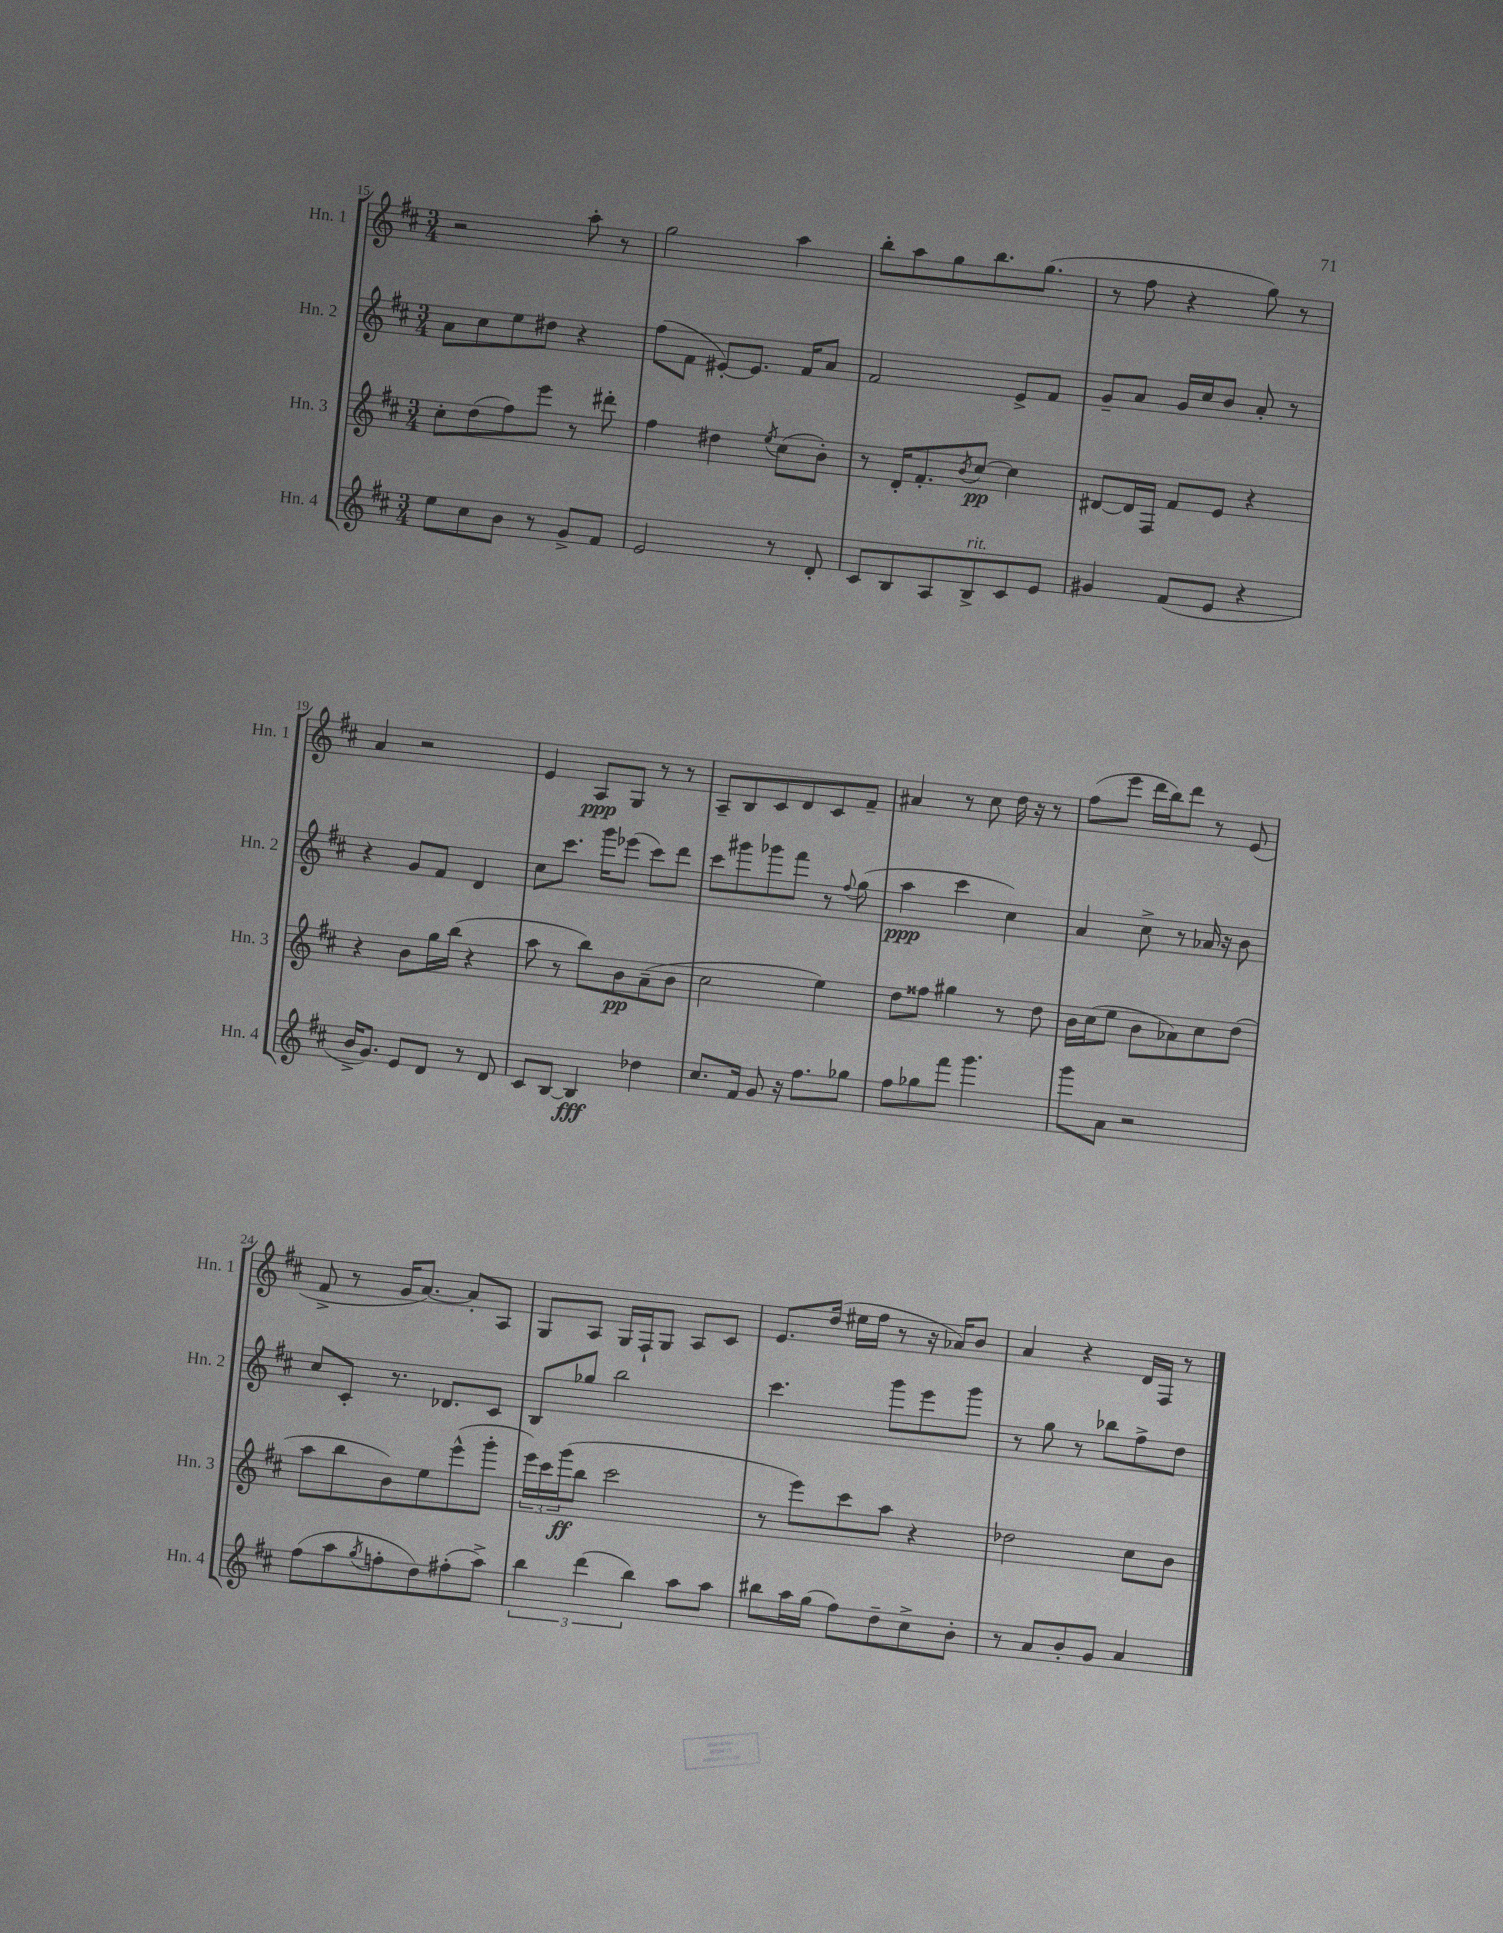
<<
\new StaffGroup <<
\new Staff = "s0" \with { instrumentName = "Hn. 1" shortInstrumentName = "Hn. 1" } {
    \clef treble \key d \major \numericTimeSignature \time 3/4
    r2 a''8-. r8 |
    g''2 a''4 |
    b''8-. a''8 g''8 b''8. g''8.( |
    r8 fis''8 r4 g''8) r8 |
    a'4 r2 |
    e'4 a8\ppp g8 r8 r8 |
    a8-- b8 cis'8 d'8 cis'8 fis'8-- |
    ais'4 r8 cis''8 d''16 r16 r8 |
    fis''8( e'''8 d'''16 b''16) d'''8 r8 e'8( |
    fis'8-> r8 g'16 a'8.~) a'8-. a8 |
    g8 a8 g16 fis16-! g8 a8 cis'8 |
    e'8. d''16( eis''16 fis''16 r8 r16 aes'16) b'8 |
    a'4 r4 d'16 fis16 r8 \bar "|." |
}
\new Staff = "s1" \with { instrumentName = "Hn. 2" shortInstrumentName = "Hn. 2" } {
    \clef treble \key d \major \numericTimeSignature \time 3/4
    a'8 cis''8 e''8 dis''8 r4 |
    fis''8( fis'8 eis'8~-.) eis'8. fis'16 a'8 |
    fis'2 e'8-> fis'8 |
    g'8-- a'8 g'16 cis''16 b'8 a'8-. r8 |
    r4 g'8 fis'8 d'4 |
    cis''8 cis'''8. g'''16 ees'''8( cis'''8) d'''8 |
    cis'''8 gis'''8 ges'''8 fis'''8 r8 \appoggiatura { fis''8 } g''8( |
    a''4\ppp cis'''4 cis''4) |
    a'4 cis''8-> r8 aes'16 r16 b'8 |
    cis''8 cis'8-. r8. des'8. cis'8 |
    b8 ges''8 b''2 |
    cis'''4. g'''8 e'''8 g'''8 |
    r8 g''8 r8 bes''8 fis''8-> d''8 \bar "|." |
}
\new Staff = "s2" \with { instrumentName = "Hn. 3" shortInstrumentName = "Hn. 3" } {
    \clef treble \key d \major \numericTimeSignature \time 3/4
    cis''8-. d''8( fis''8) e'''8 r8 dis'''8-. |
    fis''4 dis''4 \acciaccatura { e''8 } cis''8( b'8-.) |
    r8 d'16-. fis'8.-. \acciaccatura { b'8 } cis''8~\pp cis''4 |
    dis'8~ dis'16 fis16 fis'8 e'8 r4 |
    r4 b'8 g''16 b''16( r4 |
    a''8 r8 b''8) b'8\pp a'8--( b'8 |
    cis''2 e''4) |
    d''8 fisis''8 gis''4 r8 d''8 |
    b'16 cis''16( e''8 b'8 aes'8) cis''8 d''8( |
    a''8 b''8 b'8) e''8 e'''8-^( g'''8-. |
    \tuplet 3/2 { e'''16) cis'''16 g'''16\ff( } b''8 cis'''2 |
    r8 e'''8) cis'''8 a''8 r4 |
    des''2 cis''8 b'8 \bar "|." |
}
\new Staff = "s3" \with { instrumentName = "Hn. 4" shortInstrumentName = "Hn. 4" } {
    \clef treble \key d \major \numericTimeSignature \time 3/4
    e''8 cis''8 b'8 r8 g'8-> fis'8 |
    e'2 r8 d'8-. |
    cis'8 b8 a8 b8->^\markup { \italic "rit." } cis'8 e'8 |
    gis'4 fis'8( e'8 r4 |
    b'16-> g'8.) e'8 d'8 r8 d'8 |
    cis'8 b8~ b4\fff des''4 |
    cis''8. fis'16 g'8 r16 fis''8. ges''8 |
    fis''8 ges''8 fis'''8 g'''4. |
    g'''8 a'8 r2 |
    fis''8( a''8 \acciaccatura { g''8 } f''8-. d''8) fis''8-.( a''8->) |
    \tuplet 3/2 { b''4 d'''4( b''4) } a''8 a''8 |
    bis''8 a''16 g''16( fis''8) d''8-- cis''8-> b'8-. |
    r8 a'8 b'8-. g'8 a'4 \bar "|." |
}
>>
>>
\layout { \context { \Score currentBarNumber = #15 } }
